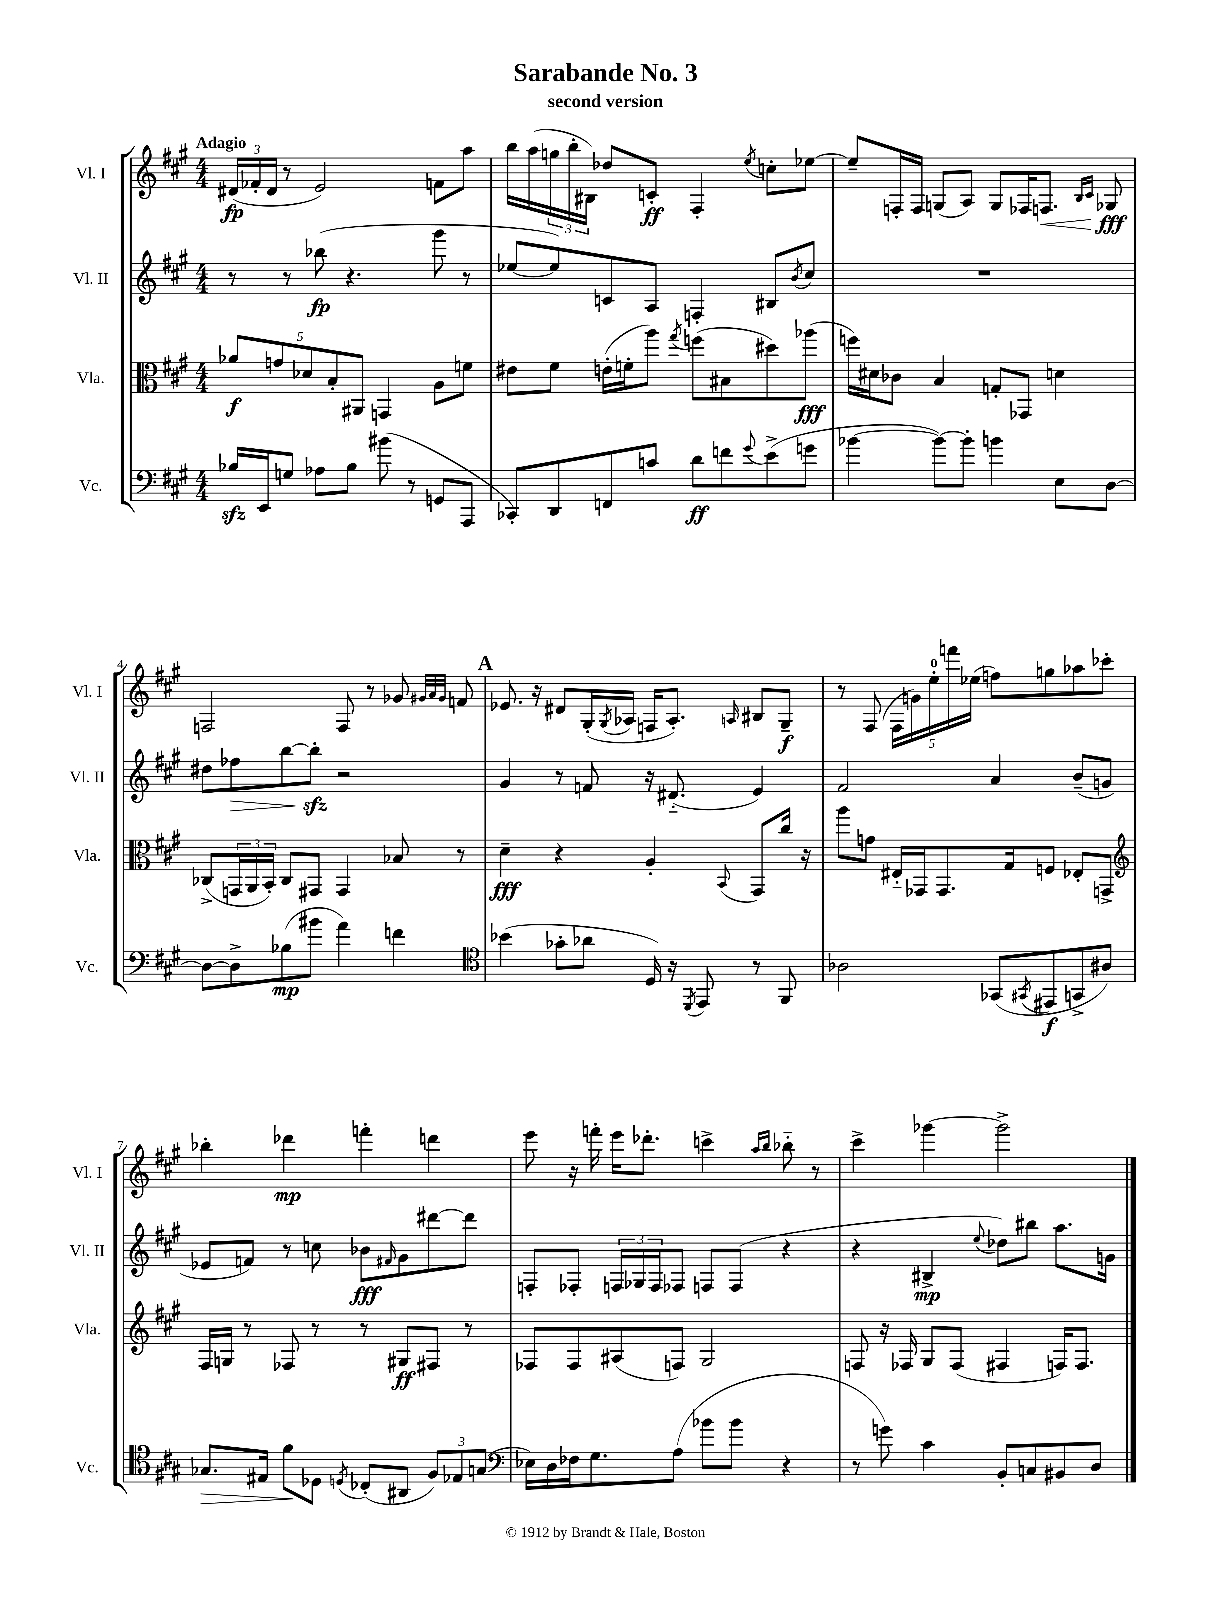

**kern	**kern	**kern	**kern
*staff4	*staff3	*staff2	*staff1
*clefF4	*clefC3	*clefG2	*clefG2
*k[f#c#g#]	*k[f#c#g#]	*k[f#c#g#]	*k[f#c#g#]
*M4/4	*M4/4	*M4/4	*M4/4
16B-	10a-	8r	(24d#
.	.	.	24f-'
16EE	.	.	.
.	.	.	24d#
.	10g	.	.
8G	.	8r	8r
.	10d-	.	.
8A-	.	(8bb-	2e)
.	10B'	.	.
8B-	.	4.r	.
.	10AA#	.	.
(8b#	4GG	.	.
8r	.	.	.
8GG	8A	8ggg#	8f
8AAA	8f	8r	8aa
=	=	=	=
8CC-')	8e#	[8ee-	16bb
.	.	.	(16aa
8DD	8f#	8ee-])	24gg
.	.	.	24bb'
.	.	.	24B#)
8FF	(16e'	8c	8dd-
.	16f'	.	.
8c	8aa)	8A	8c'
.	8qgg#	.	.
8d	(8ff	4F'	4F#'
8f	8B#	.	.
8qqg#	.	.	8qee
(8e^	8dd#)	8B#	8cc'
.	.	8qb	.
8g	(8aa-	8cc#	[8ee-
=	=	=	=
[4b-	16ff)	1r	8ee-~]
.	16d#	.	.
.	8c-	.	16F'
.	.	.	16F
8b-_)	4B	.	(8G
8b-']	.	.	8A)
4b	8G'	.	8G
.	8GG-	.	16F-
.	.	.	8.F
8E	4d	.	.
.	.	.	16qqB
.	.	.	16qqc#
[8D	.	.	8G-
=	=	=	=
8D_	(8C-^	8dd#	2F
8D^]	24GG	8ff-	.
.	24AA	.	.
.	24BB')	.	.
(8B-	8C-	[8bb	.
8b#	8GG#	8bb']	.
4a)	4GG#	2r	8F
.	.	.	8r
4f	8B-	.	8g-
.	.	.	32qqg#
.	.	.	32qqa
.	.	.	32qqg#
.	8r	.	8f
=	=	=	=
*clefC4	*	*	*
(4b-	4d~	4g#	8.e-
.	.	.	16r
8g-'	4r	8r	8d#
8a-	.	8f	(16G#'
.	.	.	8qG#
.	.	.	16A-
16D)	4A'	16r	16F
16r	.	(8.d#'~	8.A-')
8qDD	.	.	.
8EE	.	.	.
.	8qqBB	.	16qqA
8r	8GG#	4e)	8B#
8FF#	16cc#	.	8G#~
.	16r	.	.
=	=	=	=
2A-	8aa	2f#	8r
.	8g	.	(8F#
.	16E#'~	.	20F#
.	.	.	20g)
.	16GG-	.	.
.	.	.	20ee'
.	8.GG-	.	.
.	.	.	20fff
.	.	.	(20ee-
(8GG-	.	4a	8ff)
.	16G#	.	.
8qGG#	.	.	.
8EE#	8F	.	8gg
8GG^	8E-'	(8b~	8aa-
8A#)	8GG^	8g	8ccc-'
=	=	=	=
*	*clefG2	*	*
8.G-	16F#	8e-	4bb-'
.	16G	.	.
.	8r	8f)	.
16E#	.	.	.
8f#	8F-	8r	4ddd-
8D-	8r	8cc	.
8qD	.	.	.
(8C-'	8r	8b-	4fff'
.	.	16qqf#	.
8AA#	8G#	8g#	.
12F#)	8F#	[8ddd#	4ddd
12E-	.	.	.
.	8r	8ddd#]	.
(12G	.	.	.
=	=	=	=
*clefF4	*	*	*
16E-)	8F-	8F'	8eee
16D	.	.	.
16F-	8F-	8F-'	16r
8.G#	.	.	16fff'
.	(8A#	24F	16eee
.	.	24G-	.
.	.	.	8.ddd-'
.	.	24F	.
(8A	8F)	8F-	.
8b-	2G#	8F	4ccc^
8b-	.	(8F	.
.	.	.	16qqaa
.	.	.	16qqbb
4r	.	4r	8bb-'~
.	.	.	8r
=	=	=	=
8r	8F	4r	4ccc#^
8g)	16r	.	.
.	16F-	.	.
4c#	8G#	4B#^	[4ggg-
.	(8F-	.	.
.	.	8qqee	.
8BB'	4F#	8dd-)	2ggg-^]
8C	.	8bb#	.
8BB#	16F)	8.aa	.
.	8.F	.	.
8D	.	.	.
.	.	16g	.
==	==	==	==
*-	*-	*-	*-
